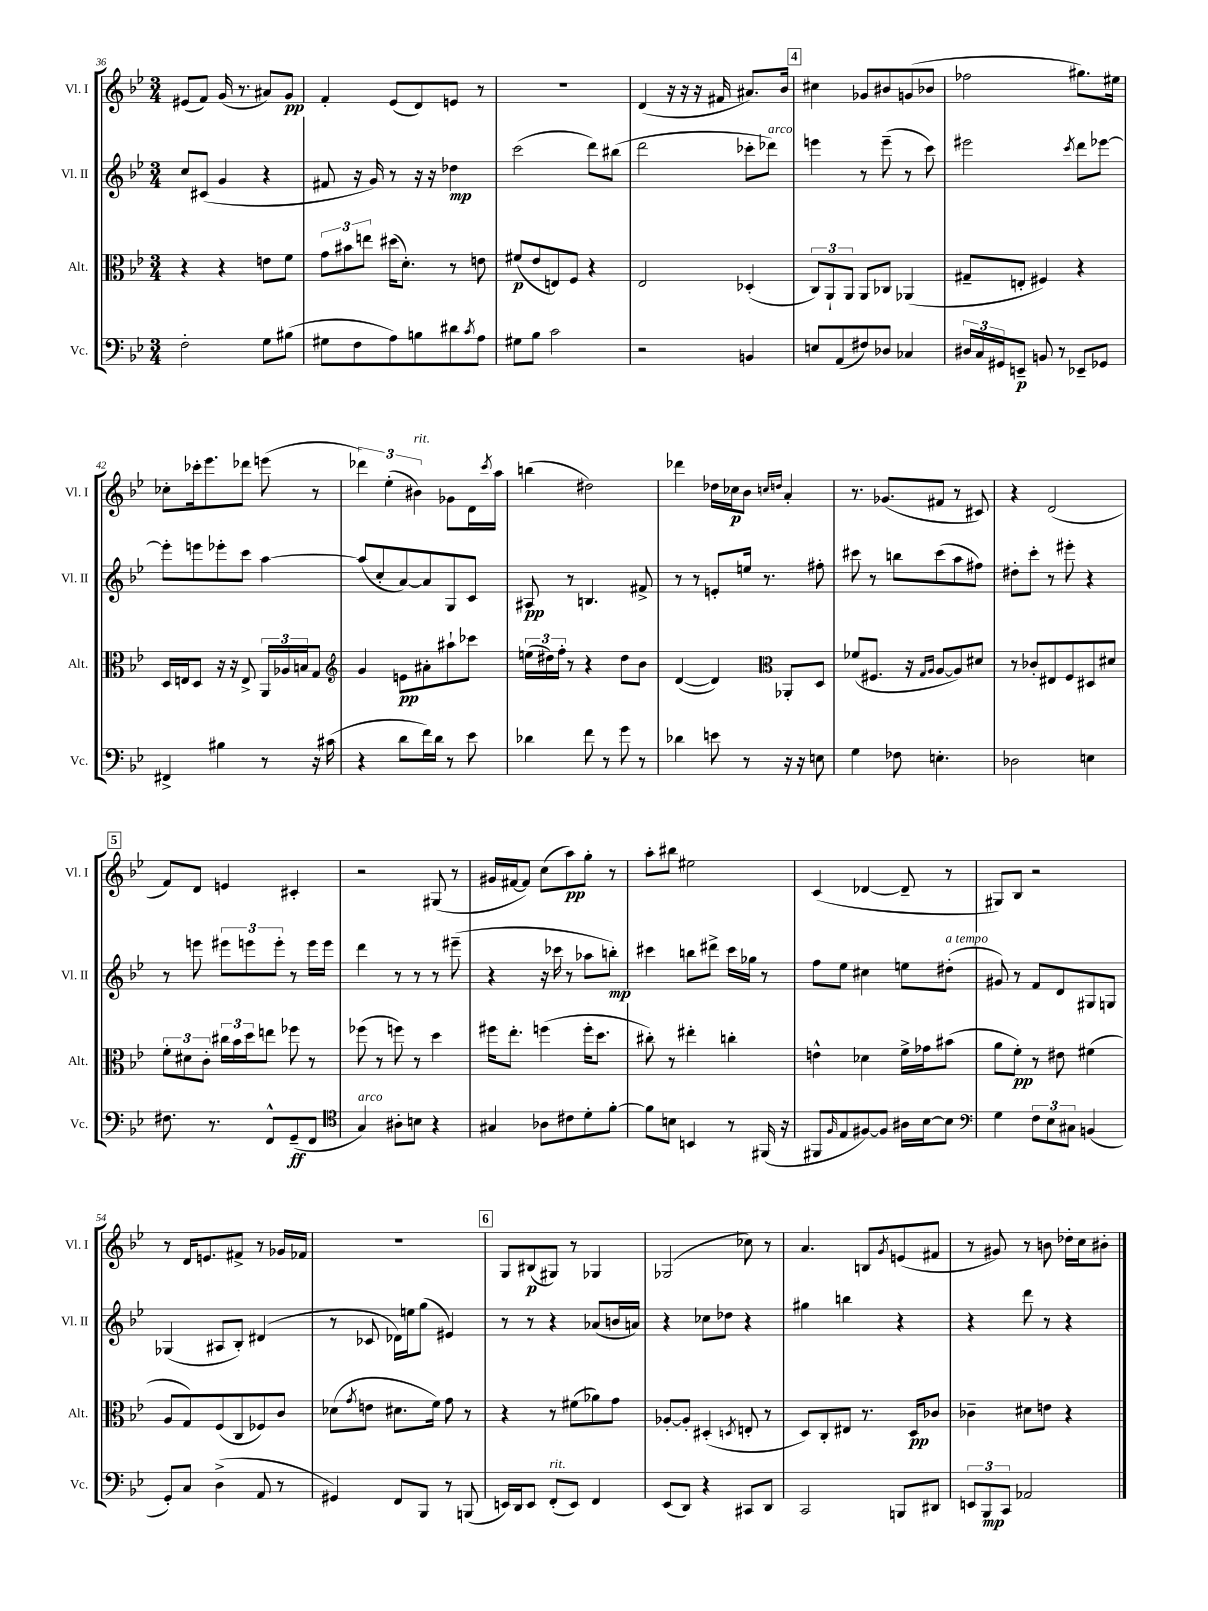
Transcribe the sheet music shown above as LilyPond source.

<<
\new StaffGroup <<
\new Staff = "s0" \with { instrumentName = "Vl. I" shortInstrumentName = "Vl. I" } {
    \clef treble \key bes \major \numericTimeSignature \time 3/4
    eis'8( f'8) g'16( r8. ais'8) g'8\pp |
    f'4-. ees'8( d'8) e'8 r8 |
    R2. |
    d'4( r16 r16 r16 fis'16 ais'8.) bes'16 |
    \mark \markup { \box "4" } cis''4 ges'8 bis'8 g'8( bes'8 |
    fes''2 gis''8.) eis''16 |
    ces''8-. ces'''16-. ees'''8. des'''8 e'''8( r8 |
    \tuplet 3/2 { des'''4) ees''4-.( bis'4^\markup { \italic "rit." }) } ges'8 d'16 \acciaccatura { c'''8 } a''16 |
    b''4( dis''2) |
    des'''4 des''16 ces''16\p bes'8 \grace { c''16 d''16 } a'4-. |
    r8. ges'8.( fis'8 r8 cis'8) |
    r4 d'2( |
    \mark \markup { \box "5" } f'8) d'8 e'4 cis'4-. |
    r2 gis8( r8 |
    gis'16 fis'16~ fis'8) c''8( a''8\pp) g''8-. r8 |
    a''8-. bis''8 eis''2 |
    c'4( des'4~ des'8-- r8 |
    gis8) bes8 r2 |
    r8 d'16 e'8. fis'8-> r8 ges'16 fes'16 |
    R2. |
    \mark \markup { \box "6" } g8 bis8\p( gis8) r8 ges4 |
    ges2( ces''8) r8 |
    a'4. b8 \acciaccatura { g'8 } e'8( fis'8 |
    r8 gis'8) r8 b'8 des''16-. c''16 bis'8-. \bar "|." |
}
\new Staff = "s1" \with { instrumentName = "Vl. II" shortInstrumentName = "Vl. II" } {
    \clef treble \key bes \major \numericTimeSignature \time 3/4
    c''8 cis'8( g'4 r4 |
    fis'8 r16 g'16) r8 r16 r16 des''4\mp |
    c'''2( d'''8) bis''8( |
    d'''2 ces'''8-. des'''8^\markup { \italic "arco" }) |
    \mark \markup { \box "4" } e'''4 r8 e'''8--( r8 c'''8) |
    eis'''2 \acciaccatura { c'''8 } d'''8 ees'''8~ |
    ees'''8-. e'''8 ees'''8-. c'''8 a''4~ |
    a''8( c''8-. a'8~) a'8 g8 c'8 |
    ais8\pp r8 b4. fis'8-> |
    r8 r8 e'8-. e''16 r8. fis''8-. |
    cis'''8 r8 b''8 cis'''8( a''8 fis''8) |
    dis''8-. c'''8-. r8 eis'''8-. r4 |
    \mark \markup { \box "5" } r8 e'''8 \tuplet 3/2 { eis'''8 e'''8 e'''8-. } r8 e'''16 e'''16 |
    d'''4 r8 r8 r8 eis'''8--( |
    r4 r16 ces'''16 r8 aes''8 b''8-.\mp) |
    cis'''4 b''8 dis'''8-> cis'''16 ges''16 r8 |
    f''8 ees''8 cis''4 e''8 dis''8-.^\markup { \italic "a tempo" }( |
    gis'8) r8 f'8 d'8 gis8 g8 |
    ges4( ais8 bes8-.) dis'4( |
    r8 ces'8 des'16) e''16 g''8( eis'4) |
    \mark \markup { \box "6" } r8 r8 r4 aes'8( b'16 a'16) |
    r4 ces''8 des''8 r4 |
    gis''4 b''4 r4 |
    r4 d'''8 r8 r4 \bar "|." |
}
\new Staff = "s2" \with { instrumentName = "Alt." shortInstrumentName = "Alt." } {
    \clef alto \key bes \major \numericTimeSignature \time 3/4
    r4 r4 e'8 f'8 |
    \tuplet 3/2 { g'8 bis'8 e''8 } dis''16( d'8.-.) r8 e'8 |
    fis'8\p( ees'8 e8) f8 r4 |
    ees2 des4-.( |
    \mark \markup { \box "4" } \tuplet 3/2 { c8) a,8-! a,8 } a,8 ces8 aes,4( |
    gis8-- e8-. fis4) r4 |
    d16 e16 d8 r16 r16 e8-> \tuplet 3/2 { a,16 aes16 b16 } g8 |
    \clef treble g'4 e'8\pp ais'8-. ais''8-! ces'''8 |
    \tuplet 3/2 { e''16( dis''16) f''16-. } r8 r4 dis''8 bes'8 |
    d'4~( d'4) \clef alto aes,8-. d8 |
    fes'8( fis8. r16 \grace { g16 a16 } a8~ a8) dis'8 |
    r8 ces'8-. eis8 f8 dis8 dis'8 |
    \mark \markup { \box "5" } \tuplet 3/2 { f'8-. dis'8 c'8-. } \tuplet 3/2 { cis''16 bes'16 d''16 } e''8 fes''8 r8 |
    fes''8( r8 f''8) r8 d''4 |
    fis''16 ees''8.-. f''4( f''16-. d''8. |
    cis''8-.) r8 eis''4-. c''4-. |
    e'4-^ des'4 f'16-> ges'16 bis'8( |
    a'8 f'8-.\pp) r8 eis'8 fis'4( |
    a8 g8) f8( c8 fes8) c'8 |
    des'8( \acciaccatura { g'8 } e'8 dis'8. f'16) g'8 r8 |
    \mark \markup { \box "6" } r4 r8 fis'8( aes'8) g'8 |
    aes8~-. aes8-. dis4-.( \acciaccatura { d8 } e8-. r8 |
    d8) c8-. eis8 r8. d16\pp ces'8 |
    ces'4-- dis'8 e'8 r4 \bar "|." |
}
\new Staff = "s3" \with { instrumentName = "Vc." shortInstrumentName = "Vc." } {
    \clef bass \key bes \major \numericTimeSignature \time 3/4
    f2-. g8 bis8( |
    gis8 f8 a8) b8 dis'8 \acciaccatura { c'8 } a8 |
    gis8 bes8 c'2 |
    r2 b,4 |
    \mark \markup { \box "4" } e8 a,8( fis8) des8 ces4 |
    \tuplet 3/2 { dis16 c16 gis,16 } e,8--\p b,8 r8 ees,8-- ges,8 |
    fis,4-> bis4 r8 r16 cis'16( |
    r4 d'8 f'16) d'16 r8 ees'8 |
    des'4 f'8 r8 g'8 r8 |
    des'4 e'8 r8 r16 r16 e8 |
    g4 fes8 e4.-. |
    des2 e4 |
    \mark \markup { \box "5" } fis8. r8. f,8-^ g,8--\ff( f,8 |
    \clef tenor g4^\markup { \italic "arco" }) ais8-. b8 r4 |
    gis4 aes8 cis'8 d'8-. f'8~-. |
    f'8 b8 b,4 r8 fis,16( r16 |
    fis,8 \grace { f16 } ees8 fis8~) fis8 ais16 bes16~ bes8 |
    \clef bass g4 \tuplet 3/2 { f8 ees8 cis8 } b,4( |
    g,8-.) c8 d4->( a,8 r8 |
    gis,4) f,8 bes,,8 r8 b,,8( |
    \mark \markup { \box "6" } e,16) d,16 e,8 f,8-.^\markup { \italic "rit." }( e,8) f,4 |
    ees,8( d,8) r4 cis,8 d,8 |
    c,2 b,,8 dis,8 |
    \tuplet 3/2 { e,8 bes,,8\mp c,8 } aes,2 \bar "|." |
}
>>
>>
\layout { \context { \Score currentBarNumber = #36 } }
